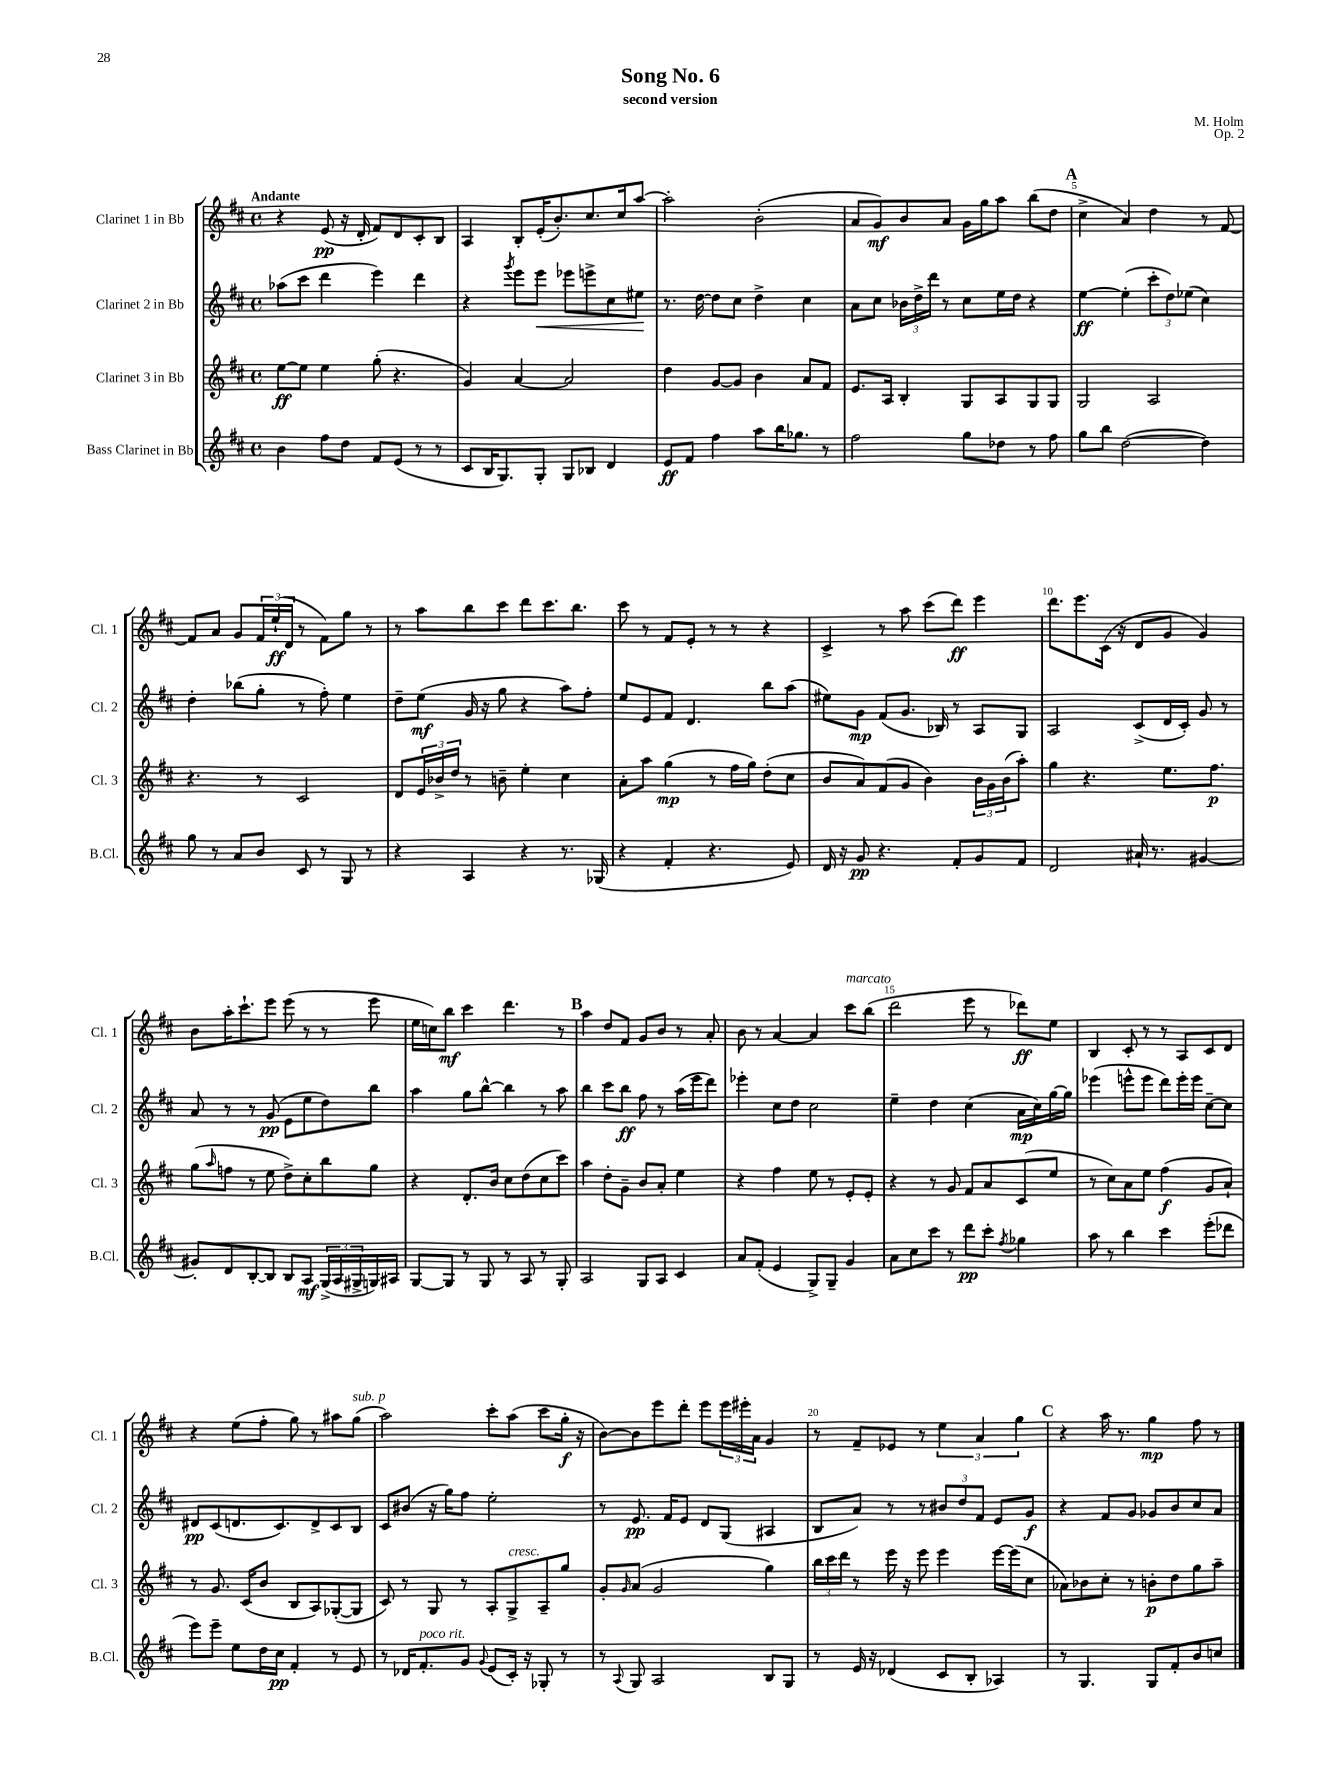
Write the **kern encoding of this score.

**kern	**kern	**kern	**kern
*staff4	*staff3	*staff2	*staff1
*clefG2	*clefG2	*clefG2	*clefG2
*k[f#c#]	*k[f#c#]	*k[f#c#]	*k[f#c#]
*M4/4	*M4/4	*M4/4	*M4/4
*met(c)	*met(c)	*met(c)	*met(c)
4b	[8ee	(8aa-	4r
.	8ee]	8ccc#	.
8ff#	4ee	4ddd	(8e
8dd	.	.	16r
.	.	.	16d'
8f#	(8gg'	4eee)	8f#)
(8e	4.r	.	8d
8r	.	4ddd	8c#'
8r	.	.	8B
=	=	=	=
8c#	4g)	4r	4A
16B	.	.	.
8.G)	.	.	.
.	.	8qggg	.
.	[4a	8eee	8B'
8G'	.	8eee	(16e'
.	.	.	8.b')
8G	2a]	8eee-	.
8B-	.	8eee^	8.cc#
4d	.	8cc#	.
.	.	.	16cc#
.	.	8ee#	[8aa
=	=	=	=
8e	4dd	8.r	2aa']
8f#	.	.	.
.	.	[16dd	.
4ff#	[8g	8dd]	.
.	8g]	8cc#	.
8aa	4b	4dd^	(2b'
16bb	.	.	.
8.gg-	.	.	.
.	8a	4cc#	.
8r	8f#	.	.
=	=	=	=
2ff#	8.e	8a	8a
.	.	8cc#	8g)
.	16A	.	.
.	4B'	24b-	8b
.	.	24dd^	.
.	.	24ddd	.
.	.	8r	8a
8gg	8G	8cc#	16g
.	.	.	16gg
8dd-	8A	16ee	8aa
.	.	16dd	.
8r	8G	4r	(8bb
8ff#	8G	.	8dd
=	=	=	=
8gg	2G	[4ee	4cc#^
8bb	.	.	.
([2dd	.	(4ee']	4a)
.	2A	12ccc#'	4dd
.	.	12dd)	.
.	.	(12ee-	.
4dd])	.	4cc#)	8r
.	.	.	[8f#
=	=	=	=
8gg	4.r	4dd'	8f#]
8r	.	.	8a
8a	.	(8bb-	8g
8b	8r	8gg'	24f#
.	.	.	(24ee`
.	.	.	24d
8c#	2c#	8r	8r
8r	.	8ff#')	8f#)
8G	.	4ee	8gg
8r	.	.	8r
=	=	=	=
4r	8d	8dd~	8r
.	24e	(8ee	8aa
.	24b-^	.	.
.	24dd	.	.
4A	8r	16g	8bb
.	.	16r	.
.	8b~	8gg	8ccc#
4r	4ee'	4r	8ddd
.	.	.	8.ccc#
8.r	4cc#	8aa)	.
.	.	.	8.bb
.	.	8ff#'	.
(16G-	.	.	.
=	=	=	=
4r	8a'	8ee	8ccc#
.	8aa	8e	8r
4f#'	(4gg	8f#	8f#
.	.	4.d	8e'
4.r	8r	.	8r
.	16ff#	.	8r
.	16gg)	.	.
.	(8dd'	8bb	4r
8e)	8cc#	(8aa	.
=	=	=	=
16d	8b	8ee#)	4c#^
16r	.	.	.
8g	8a)	8g	.
4.r	(8f#	(8f#	8r
.	8g	8.g	8aa
.	4b)	.	(8ccc#
.	.	16B-)	.
8f#'	.	8r	8ddd)
8g	24b	8A	4eee
.	24g	.	.
.	(24b	.	.
8f#	8aa')	8G	.
=	=	=	=
2d	4gg	2A	8.ddd
.	.	.	8.eee
.	4.r	.	.
.	.	.	(16c#
.	.	.	16r
16a#`	.	(8c#^	8d
8.r	.	.	.
.	8.ee	16d	8g
.	.	16c#')	.
[4g#	.	8g	4g)
.	8.ff#	.	.
.	.	8r	.
=	=	=	=
8g#']	(8gg	8a	8b
.	16qqaa	.	.
8d	8ff	8r	16aa'
.	.	.	8.ccc#`
[8B'	8r	8r	.
8B]	8ee	(8g	8eee
8B	8dd^)	8e	(8eee
8A	8cc#'	8ee	8r
(24G^	8bb	8dd)	8r
24A	.	.	.
24G#^	.	.	.
16G)	8gg	8bb	8eee
16A#	.	.	.
=	=	=	=
[8G	4r	4aa	16ee
.	.	.	16cc)
8G]	.	.	8bb
8r	8.d'	8gg	4ccc#
8G	.	[8bb^^	.
.	16b	.	.
8r	8cc#	4bb]	4.ddd
8A	(8dd	.	.
8r	8cc#	8r	.
8G'	8ccc#)	8aa	8r
=	=	=	=
2A	4aa	4bb	4aa
.	8dd'	8ccc#	8dd
.	8g~	8bb	8f#
8G	8b	8ff#	8g
8A	8a'	8r	8b
4c#	4ee	(16aa	8r
.	.	16eee	.
.	.	8ddd)	8a'
=	=	=	=
8a	4r	4eee-'	8b
(8f#'	.	.	8r
4e	4ff#	8cc#	[4a
.	.	8dd	.
8G^)	8ee	2cc#	4a]
8G~	8r	.	.
4g	8e'	.	8ccc#
.	8e'	.	(8bb
=	=	=	=
8a	4r	4ee~	2ddd
8cc#	.	.	.
8ccc#	8r	4dd	.
8r	8g	.	.
8ddd	8f#	(4cc#	8eee
8ccc#'	8a	.	8r
8qff#	.	.	.
4gg-	(8c#	16a	8ddd-)
.	.	16cc#)	.
.	8ee	[16gg	8ee
.	.	16gg]	.
=	=	=	=
8aa	8r	(4eee-	4B
8r	8cc#)	.	.
4bb	8a	8eee^^	8c#'
.	8ee	8eee	8r
4ccc#	(4ff#	8ddd)	8r
.	.	16eee'	8A
.	.	16eee	.
(8eee'	8g	[8cc#~	8c#
8ddd-	8a`)	8cc#]	8d
=	=	=	=
8eee)	8r	8d#	4r
8eee~	8.g	(8c#	.
8ee	.	8.d	(8ee
.	(16c#	.	.
16dd	8b	.	8ff#'
16cc#	.	8.c#)	.
4f#'	8B	.	8gg)
.	8A)	8d^	8r
8r	([8G-'	8c#	8aa#
8e	8G-]	8B	(8gg
=	=	=	=
8r	8c#)	8c#	2aa)
16d-	8r	(8b#	.
8.f#'	.	.	.
.	8G	16r	.
.	.	16gg)	.
8g	8r	8ff#	.
8qqg	.	.	.
(8e	8A'	2ee'	8ccc#'
16c#')	8G^	.	(8aa
16r	.	.	.
8G-'	8A~	.	8ccc#
8r	8gg	.	16gg'
.	.	.	16r
=	=	=	=
8r	8g'	8r	[8b)
8qqA	16qqg	.	.
8G	(8a	8.e	8b]
2A	2g	.	8eee
.	.	16f#	.
.	.	8e	8ddd'
.	.	8d	8eee
.	.	(8G	24eee
.	.	.	24eee#'
.	.	.	24a
8B	4gg)	4A#	4g
8G	.	.	.
=	=	=	=
8r	24bb	8B	8r
.	24ccc#	.	.
.	24ddd	.	.
16e	8r	8a)	8f#~
16r	.	.	.
(4d-	16eee	8r	8e-
.	16r	.	.
.	8eee	8r	8r
8c#	4eee	12b#	6ee
.	.	12dd	.
8B'	.	.	.
.	.	12f#	6a
4A-)	[16eee	8e	.
.	(16eee]	.	.
.	.	.	6gg
.	8cc#	8g	.
=	=	=	=
8r	8a-)	4r	4r
4.G	8b-	.	.
.	8cc#'	8f#	16aa
.	.	.	8.r
.	8r	8g	.
8G	8b'	8g-	4gg
8f#'	8dd	8b	.
8b	8gg	8cc#	8ff#
8cc	8aa~	8a	8r
==	==	==	==
*-	*-	*-	*-
